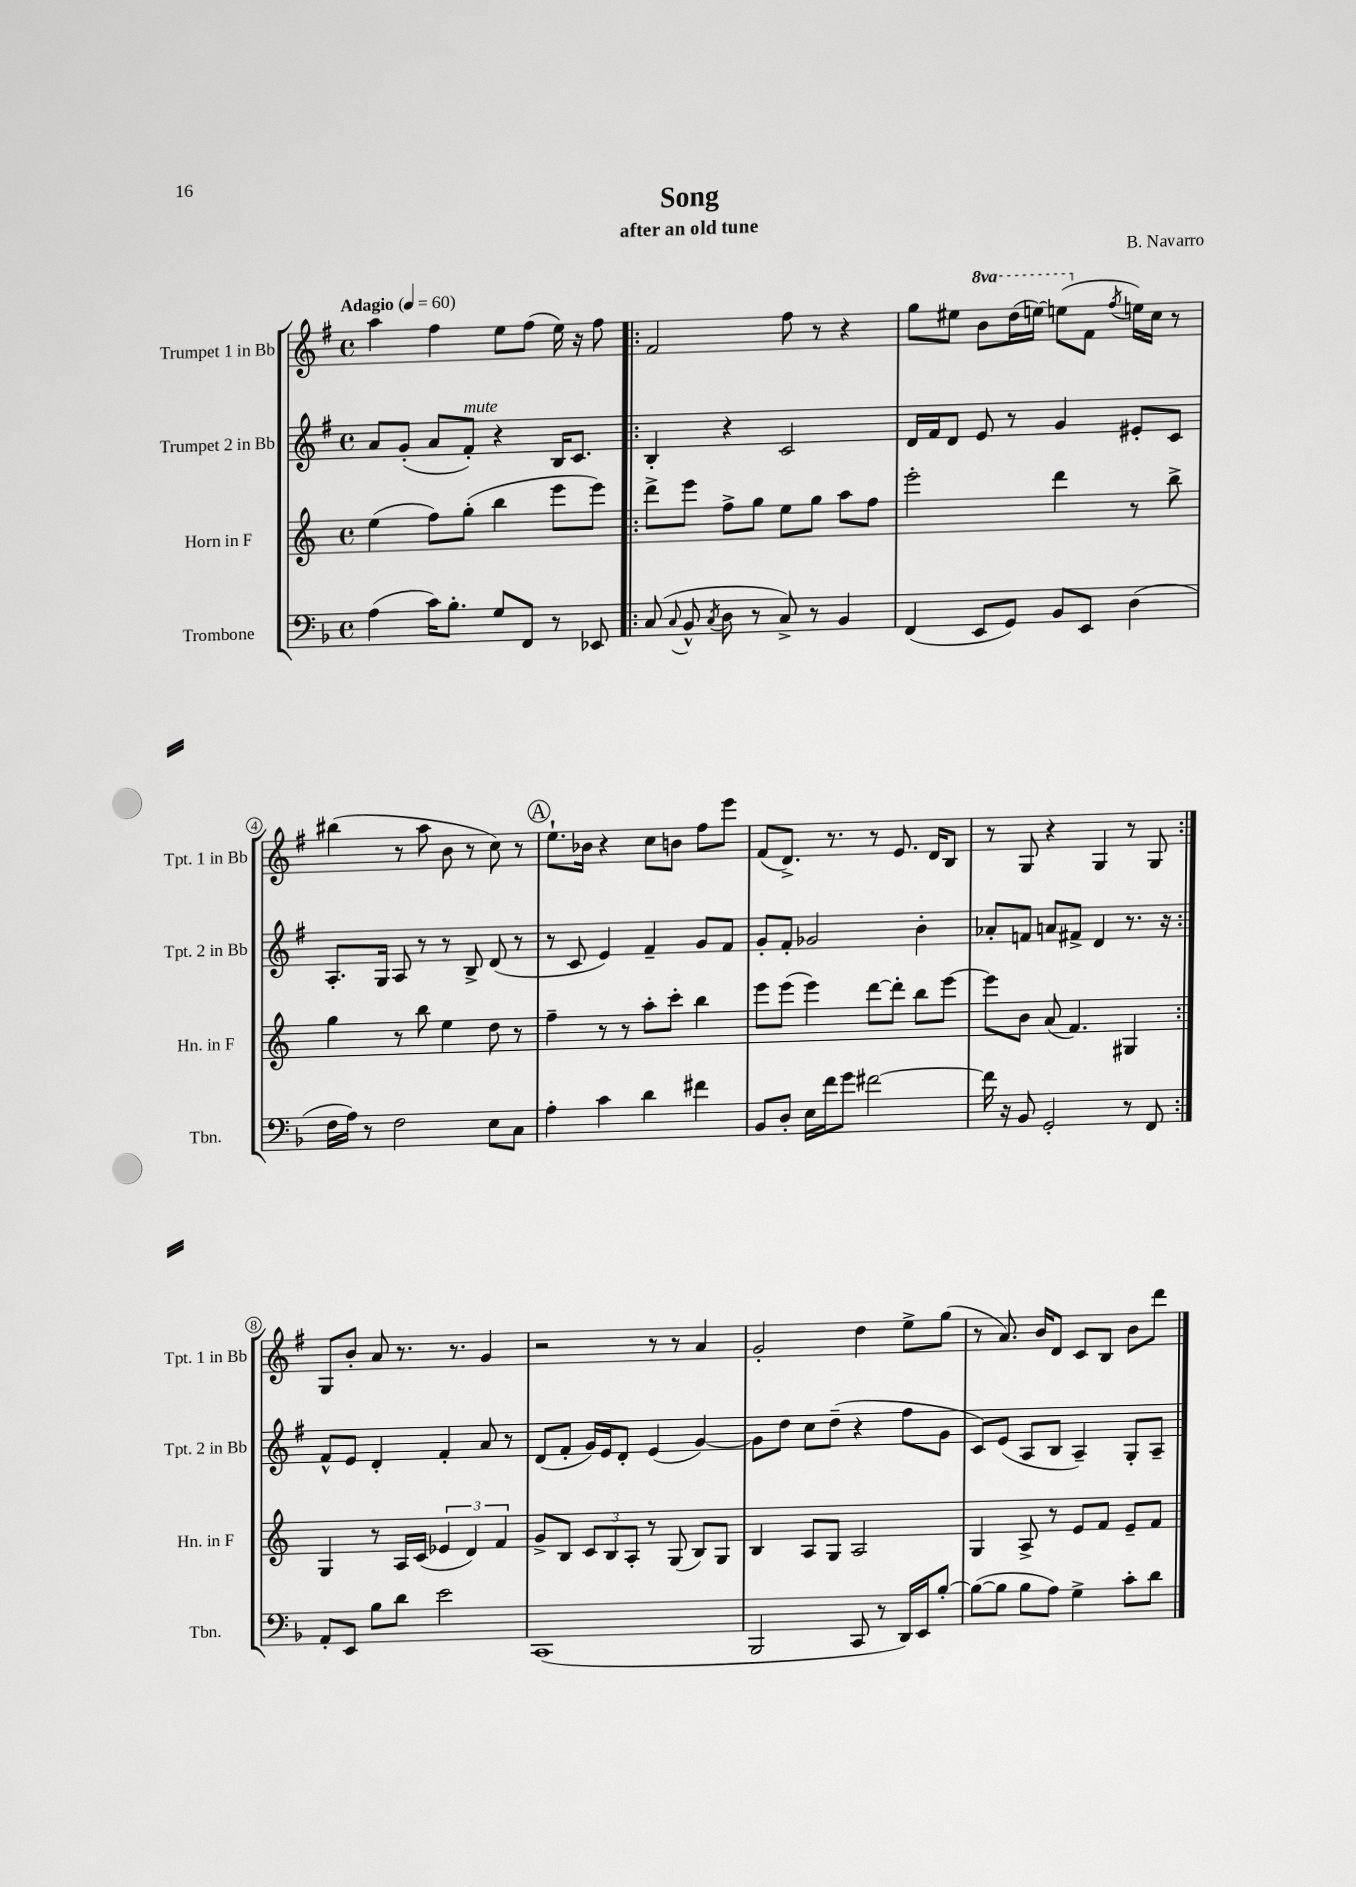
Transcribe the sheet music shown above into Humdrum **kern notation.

**kern	**kern	**kern	**kern
*staff4	*staff3	*staff2	*staff1
*clefF4	*clefG2	*clefG2	*clefG2
*k[b-]	*k[]	*k[f#]	*k[f#]
*M4/4	*M4/4	*M4/4	*M4/4
*met(c)	*met(c)	*met(c)	*met(c)
*MM60	*MM60	*MM60	*MM60
(4A	(4ee	8a	4aa
.	.	(8g'	.
16c)	8ff)	8a	4ff#
8.B-'	.	.	.
.	(8gg'	8f#')	.
8G	4bb	4r	8ee
8FF	.	.	(8ff#
8r	8eee	16B	16ee)
.	.	8.c	16r
8EE-	8eee)	.	8ff#
=!|:	=!|:	=!|:	=!|:
(8C	8ddd^	4B'	2f#
8qqC	.	.	.
8BB-^^	8eee	.	.
8qC	.	.	.
8D	8ff^	4r	.
8r	8gg	.	.
8C^)	8ee	2c	8ff#
8r	8gg	.	8r
4BB-	8aa	.	4r
.	8ff	.	.
=	=	=	=
(4FF	2eee'	16d	8gg
.	.	16f#	.
.	.	8d	8ee#
8EE	.	8e	8bb
8GG)	.	8r	(16ddd
.	.	.	[16eee)
8BB-	4ddd	4g	(8eee]
8EE	.	.	8f#
.	.	.	8qff#
(4D	8r	8e#'	16ee)
.	.	.	16cc
.	8bb^	8c	8r
=	=	=	=
16F	4gg	8.A'	(4bb#
16A)	.	.	.
8r	.	.	.
.	.	16G	.
2F	8r	8A	8r
.	8bb	8r	8aa
.	4ee	8r	8b
.	.	8B^	8r
8E	8dd	(8d	8cc)
8C	8r	8r	8r
=	=	=	=
4A'	4ff~	8r	8.ee`
.	.	8c	.
.	.	.	16b-
4c	8r	4e)	4r
.	8r	.	.
4d	8aa'	4f#~	8cc
.	8ccc'	.	8b
4f#	4bb	8g	8ff#
.	.	8f#	8eee
=	=	=	=
8BB-	8eee	8g'	(8f#
8D'	(8eee	8f#'	8.d^)
16E	4eee)	2g-	.
16f	.	.	8.r
8g	.	.	.
[2f#	[8ddd	.	8r
.	8ddd']	.	8.e
.	8bb	4b'	.
.	.	.	16d
.	[8eee	.	8B
=	=	=	=
16f#]	8eee]	8a-'	8r
16r	.	.	.
8BB-	8b	8f	8G
2GG'	(8a	8a	4r
.	4.f)	8f#^	.
.	.	4d	4G
8r	4G#	8.r	8r
8FF	.	.	8G
.	.	16r	.
=:|!	=:|!	=:|!	=:|!
8AA'	4G	8f#^^	8G
8EE	.	8e	8b'
8B-	8r	4d'	8a
8d	16A	.	8.r
.	(16c	.	.
2e	6e-	4f#'	.
.	.	.	8.r
.	6d)	.	.
.	.	8a	4g
.	6f	.	.
.	.	8r	.
=	=	=	=
(1CC	8g^	(8d	2r
.	8B	8f#'	.
.	12c	16g)	.
.	.	16e	.
.	12B	.	.
.	.	8d'	.
.	12A'	.	.
.	8r	(4e	8r
.	(8G	.	8r
.	8B)	[4g)	4a
.	8G	.	.
=	=	=	=
2BBB-	4B	8g]	2g'
.	.	8dd	.
.	8A	8cc	.
.	8G	(8dd~	.
8CC	2A	4r	4dd
8r	.	.	.
16DD)	.	8ff#	8ee^
16EE	.	.	.
[8B-'	.	8g	(8gg
=	=	=	=
(8B-_	4G	8c)	8r
8B-]	.	(8e	8.a)
8B-	8A^	8A	.
.	.	.	16b
8A)	8r	8B	8d
4G^	8e	4A~)	8c
.	8f	.	8B
8c'	8e~	8G'	8b
8d	8f	8A~	8ddd
==	==	==	==
*-	*-	*-	*-
